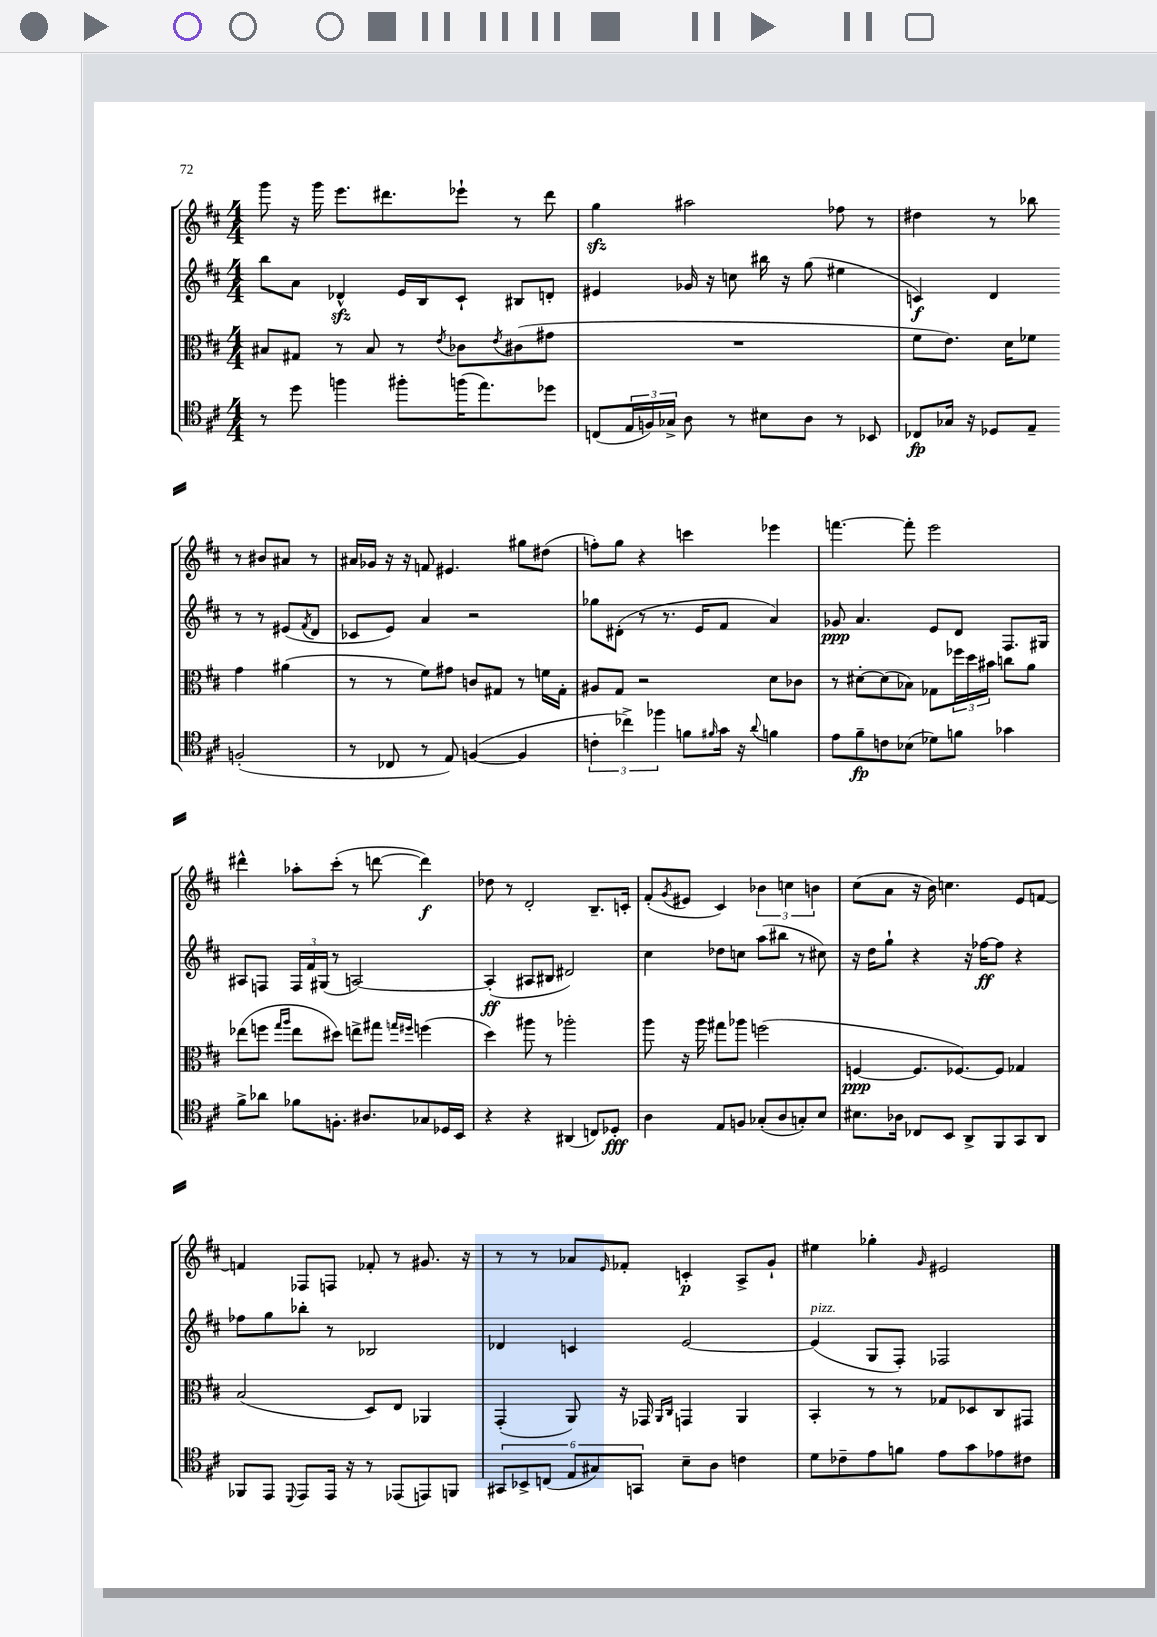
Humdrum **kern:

**kern	**kern	**kern	**kern
*staff4	*staff3	*staff2	*staff1
*clefC4	*clefC3	*clefG2	*clefG2
*k[f#c#]	*k[f#c#]	*k[f#c#]	*k[f#c#]
*M4/4	*M4/4	*M4/4	*M4/4
8r	8B#	8bb	8ggg
8dd	8G#	8a	16r
.	.	.	16ggg
4ff	8r	4d-^^	8.eee
.	8B#	.	.
.	.	.	8.ddd#
8ff#'	8r	16e	.
.	.	16B	.
.	8qe	.	.
(16ff	8c-	8c#`	8eee-`
8.ee)	.	.	.
.	8qe	.	.
.	(8c#	8B#	8r
8dd-	8g#	8d'	8ddd#
=	=	=	=
(8C	1r	4e#	4gg
24E	.	.	.
24F)	.	.	.
24G-^	.	.	.
8A	.	16g-	2aa#
.	.	16r	.
8r	.	8cc	.
8B#	.	16bb#	.
.	.	16r	.
8A	.	(8gg	.
8r	.	4ee#	8ff-
8BB-	.	.	8r
=	=	=	=
8C-	8f#	4c)	4dd#
16G-	8.e)	.	.
16r	.	.	.
8D-	.	4d	8r
.	16d	.	.
8E~	8f-	.	8bb-
(2F'	4g	8r	8r
.	.	8r	8b#
.	(4a#	(8e#	8a#
.	.	8qf#	.
.	.	8d	8r
=	=	=	=
8r	8r	8c-	16a#
.	.	.	16g-
8C-	8r	8e)	16r
.	.	.	16r
8r	8f#)	4a	8f
8E)	8g#	.	4.e#
([4F	8c	2r	.
.	8G#	.	.
4F]	8r	.	8gg#
.	16f	.	(8dd#
.	16G#'	.	.
=	=	=	=
6c'	8A#	8gg-	8ff')
.	8G	(8d#'	8gg
6cc-^)	.	.	.
.	2r	8r	4r
6ff-	.	.	.
.	.	8.r	.
8f	.	.	4ccc
.	.	16e	.
16qqf#	.	.	.
16g	.	8f#	.
16r	.	.	.
8qqa	.	.	.
4f	8d	4a)	4eee-
.	8c-	.	.
=	=	=	=
8e	8r	8g-	[4.fff
8f#~	[8d#'	4.a	.
8c	(8d#]	.	.
(8B-	8B-)	.	8fff']
8d-)	8G-	8e	2eee
8f	24ff-	8d	.
.	24dd	.	.
.	24b#	.	.
4g-	8cc	8.F#	.
.	8a	.	.
.	.	16G#	.
=	=	=	=
8f#^	(8ee-	8A#	4ddd#^^
8a-	8ff	8F	.
.	16qqgg	.	.
.	16qqaa	.	.
8f-	8ee-	24F	8aa-'
.	.	24f#	.
.	.	(24G#	.
8.F'	8dd#)	8r	(8ccc#'
.	8ee^	[2A)	8r
8.A#	.	.	.
.	8gg#	.	[8ddd
.	16qqgg	.	.
.	16qqff#	.	.
8G-	(4ff	.	4ddd])
16D-	.	.	.
16BB	.	.	.
=	=	=	=
4r	4dd)	(4A']	8dd-
.	.	.	8r
4r	8aa#	8A#	2d'
.	8r	8B#	.
(4AA#	2aa-'	2d#)	.
8C)	.	.	8.B~
8D-'	.	.	.
.	.	.	16c'
=	=	=	=
4A	8aa	4cc#	(8f#'
.	.	.	8qg
.	16r	.	8e#
.	16aa	.	.
8E	8gg#	8dd-	4c#)
8F	8aa-	8cc	.
(8G-'	(2ff	(8aa	6b-
8A	.	8bb#	.
.	.	.	6cc
8G')	.	8r	.
.	.	.	6b
8B	.	8cc#)	.
=	=	=	=
8.B#	[4F	16r	(8cc#
.	.	16dd	.
.	.	8gg`	8a
16A-	.	.	.
8C-	8.F]	4r	16r
.	.	.	16b)
8BB	.	.	4.cc
.	[8.F-)	.	.
8AA^	.	16r	.
.	.	[16ff-	.
8FF#	8F-]	8ff-]	.
8GG	4G-	4r	8e
8AA	.	.	[8f
=	=	=	=
8FF-	(2B	8ff-	4f]
8EE	.	8gg	.
8qqDD	.	.	.
8EE	.	8bb-'	8F-
16EE	.	8r	8F
16r	.	.	.
8r	8D)	2B-	8f-'
(8EE-	8E	.	8r
8EE)	4AA-	.	8.g#
8FF	.	.	.
.	.	.	16r
=	=	=	=
12GG#	(4GG'	4d-	8r
12BB-^	.	.	.
.	.	.	8r
(12C	.	.	.
12E	8AA)	4c	8a-
12G#)	.	.	.
.	.	.	16qqe
.	16r	.	8f-'
12GG	.	.	.
.	16GG-	.	.
.	16qqAA	.	.
.	16qqC#	.	.
8B~	4GG	[2e	4c'
8A	.	.	.
4c	4AA	.	8A^
.	.	.	8g`
=	=	=	=
8d	4BB'	(4e]	4ee#
8c-~	.	.	.
8e	8r	8G	4gg-'
8f	8r	8F#')	.
.	.	.	16qqg
8e	8G-	2F-	2e#
8g	8D-	.	.
8e-	8C#	.	.
8c#	8GG#	.	.
==	==	==	==
*-	*-	*-	*-
